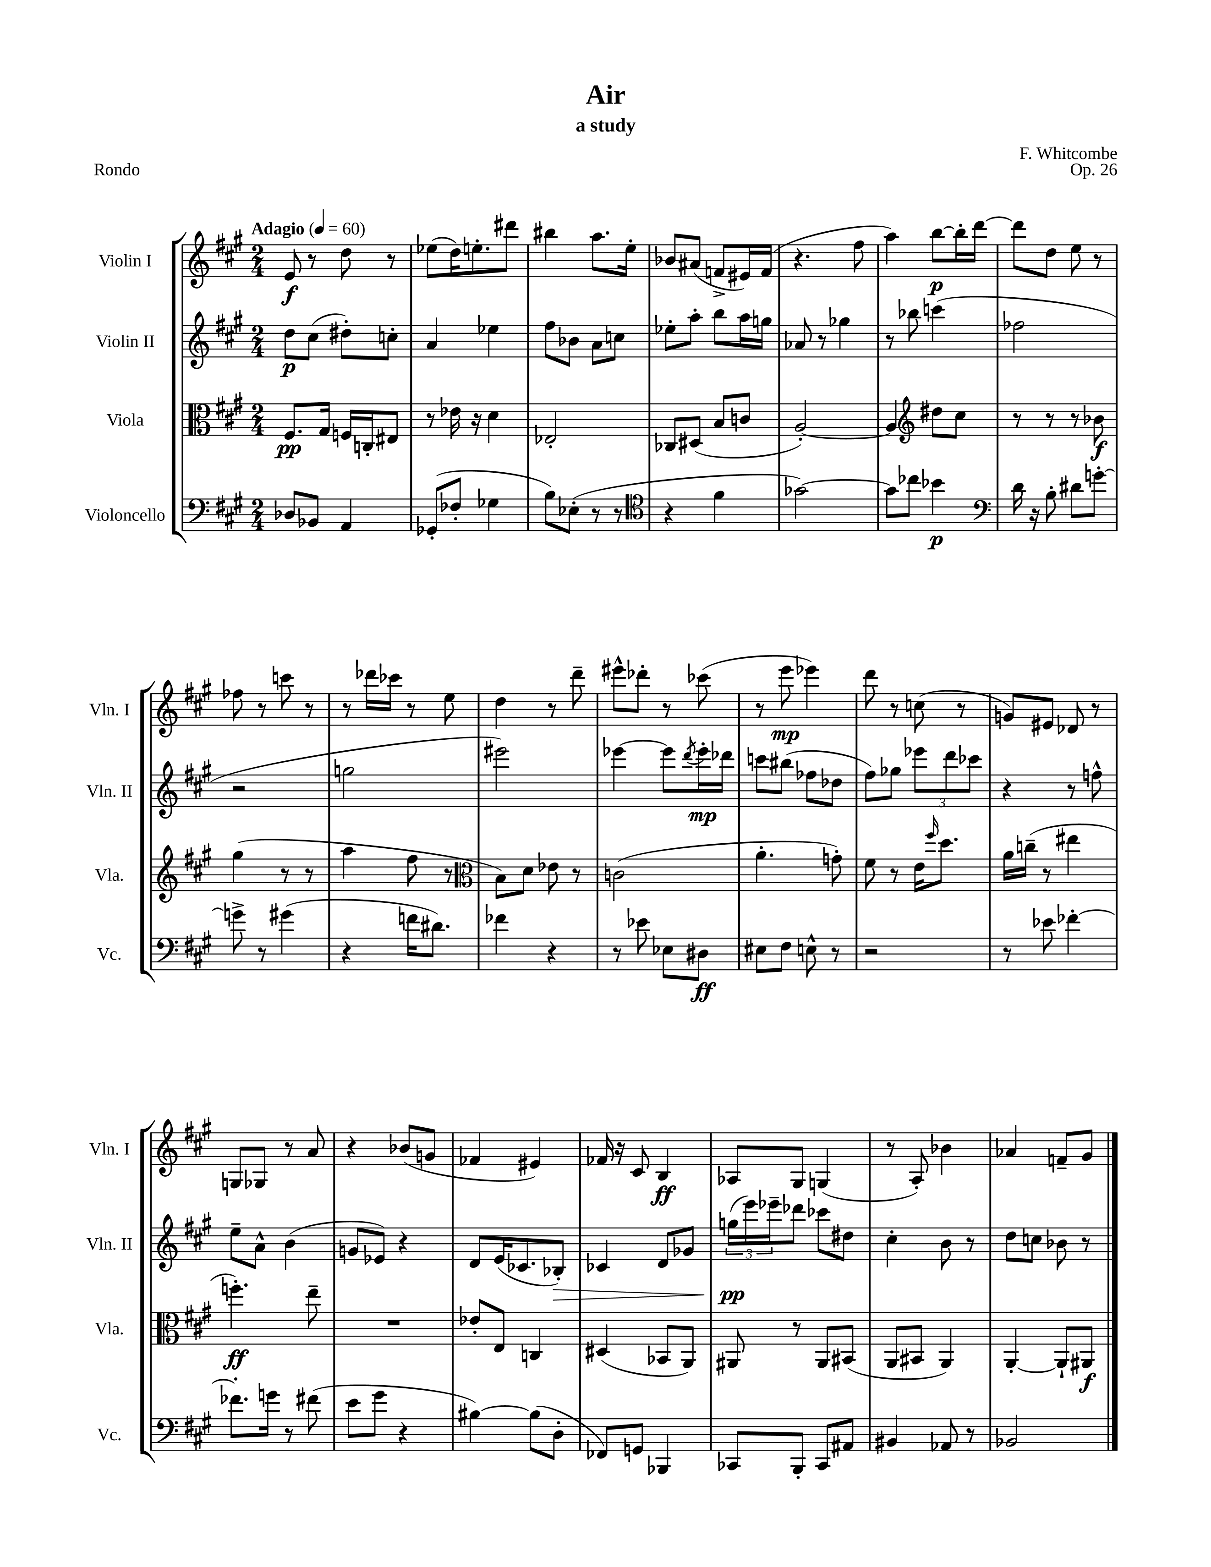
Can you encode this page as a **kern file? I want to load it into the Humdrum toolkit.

**kern	**dynam	**kern	**dynam	**kern	**dynam	**kern	**dynam
*part4	*part4	*part3	*part3	*part2	*part2	*part1	*part1
*staff4	*staff4	*staff3	*staff3	*staff2	*staff2	*staff1	*staff1
*I"Violoncello	*	*I"Viola	*	*I"Violin II	*	*I"Violin I	*
*I'Vc.	*	*I'Vla.	*	*I'Vln. II	*	*I'Vln. I	*
*clefF4	*	*clefC3	*	*clefG2	*	*clefG2	*
*k[f#c#g#]	*	*k[f#c#g#]	*	*k[f#c#g#]	*	*k[f#c#g#]	*
*M2/4	*	*M2/4	*	*M2/4	*	*M2/4	*
*MM60	*	*MM60	*	*MM60	*	*MM60	*
=1	=1	=1	=1	=1	=1	=1	=1
!	!	!	!	!	!	!LO:TX:a:B:t=Adagio	!
8D-X/L	.	8.F#/L	pp	8dd\L	p	8e/	f
8BB-X/J	.	.	.	(8cc#\J	.	8r	.
.	.	16G#/Jk	.	.	.	.	.
4AA/	.	16Fn/LL	.	8dd#X'\L)	.	8dd\	.
.	.	16Cn'/J	.	.	.	.	.
.	.	8E#X/J	.	8ccn'\J	.	8r	.
=2	=2	=2	=2	=2	=2	=2	=2
(8GG-X'/L	.	8r	.	4a/	.	(8ee-X\L	.
8F-X'/J	.	16e-X\	.	.	.	16dd\K)	.
.	.	16r	.	.	.	8.een'\	.
4G-X\	.	4d\	.	4ee-X\	.	.	.
.	.	.	.	.	.	8ddd#X\J	.
=3	=3	=3	=3	=3	=3	=3	=3
8B\L)	.	2E-X'/	.	8ff#\L	.	4bb#X\	.
(8E-X'\J	.	.	.	8b-X\J	.	.	.
8r	.	.	.	8a\L	.	8.aa\L	.
8r	.	.	.	8ccn\J	.	.	.
.	.	.	.	.	.	16ee'\Jk	.
=4	=4	=4	=4	=4	=4	=4	=4
*clefC4	*	*	*	*	*	*	*
4r	.	8C-X/L	.	8ee-X'\L	.	8b-X/L	.
.	.	(8D#X/J	.	8aa'\J	.	(8a#X/J	.
4f#\	.	8B/L	.	8bb\L	.	8fn^/L	.
.	.	8cn/J	.	16aa\L	.	16e#X/L)	.
.	.	.	.	16ggn\JJ	.	(16f/JJ	.
=5	=5	=5	=5	=5	=5	=5	=5
[2g-X\)	.	[2A'/)	.	8a-X/	.	4.r	.
.	.	.	.	8r	.	.	.
.	.	.	.	4gg-X\	.	.	.
.	.	.	.	.	.	8ff#\	.
=6	=6	=6	=6	=6	=6	=6	=6
8g-\L]	.	4A/]	.	8r	.	4aa\)	.
8cc-X\J	.	.	.	8bb-X\	.	.	.
*	*	*clefG2	*	*	*	*	*
4b-X\	p	8dd#X\L	.	(4cccn\	.	[8bb\L	p
.	.	8cc#\J	.	.	.	16bb'\L]	.
.	.	.	.	.	.	[16ddd\JJ	.
=7	=7	=7	=7	=7	=7	=7	=7
*clefF4	*	*	*	*	*	*	*
16d\	.	8r	.	2ff-X\	.	8ddd\L]	.
16r	.	.	.	.	.	.	.
8B'\	.	8r	.	.	.	8dd\J	.
8d#X\L	.	8r	.	.	.	8ee\	.
[8gn'\J	.	8b-X\	f	.	.	8r	.
!!LO:LB:g=z
=8	=8	=8	=8	=8	=8	=8	=8
8gn^\]	.	(4gg#\	.	2r	.	8ff-X\	.
8r	.	.	.	.	.	8r	.
(4g#X\	.	8r	.	.	.	8cccn\	.
.	.	8r	.	.	.	8r	.
=9	=9	=9	=9	=9	=9	=9	=9
4r	.	4aa\	.	2ggn\	.	8r	.
.	.	.	.	.	.	16ddd-X\LL	.
.	.	.	.	.	.	16ccc-X\JJ	.
16fn\KL	.	8ff#\	.	.	.	8r	.
8.d#X\J)	.	.	.	.	.	.	.
.	.	8r	.	.	.	8ee\	.
=10	=10	=10	=10	=10	=10	=10	=10
*	*	*clefC3	*	*	*	*	*
4f-X\	.	8B\L)	.	2eee#X\)	.	4dd\	.
.	.	8d\J	.	.	.	.	.
4r	.	8e-X\	.	.	.	8r	.
.	.	8r	.	.	.	8ddd~\	.
=11	=11	=11	=11	=11	=11	=11	=11
8r	.	(2cn\	.	[4eee-X\	.	8eee#X^^\L	.
8e-X\	.	.	.	.	.	8ddd-X'\J	.
8E-X\L	.	.	.	8eee-\L]	.	8r	.
.	.	.	.	8qddd/	.	.	.
8D#X\J	ff	.	.	16eee-'\L	mp	(8ccc-X\	.
.	.	.	.	16ddd-X\JJ	.	.	.
=12	=12	=12	=12	=12	=12	=12	=12
8E#X\L	.	4.a'\	.	8cccn\L	.	8r	.
8F#\J	.	.	.	(8bb#X\J	.	8eee\	mp
8En^^\	.	.	.	8ff-X\L	.	4eee-X\)	.
8r	.	8gn'\)	.	8dd-X\J	.	.	.
=13	=13	=13	=13	=13	=13	=13	=13
2r	.	8f#\	.	8ff#\L)	.	8ddd\	.
.	.	8r	.	8gg-X\J	.	8r	.
.	.	16e\KL	.	12eee-X\L	.	(8ccn\	.
.	.	16qqff#/	.	.	.	.	.
.	.	8.dd\J	.	.	.	.	.
.	.	.	.	12ddd\	.	.	.
.	.	.	.	.	.	8r	.
.	.	.	.	12ccc-X\J	.	.	.
=14	=14	=14	=14	=14	=14	=14	=14
8r	.	16a\LL	.	4r	.	8gn/L)	.
.	.	(16ccn~\JJ	.	.	.	.	.
8e-X\	.	8r	.	.	.	8e#X/J	.
[4f-X'\	.	4ee#X\	.	8r	.	8d-X/	.
.	.	.	.	8ffn^^\	.	8r	.
!!LO:LB:g=z
=15	=15	=15	=15	=15	=15	=15	=15
8.f-X'\L]	.	4.ffn'\)	ff	8ee~\L	.	8Gn/L	.
.	.	.	.	8a^^\J	.	8G-X/J	.
16gn\Jk	.	.	.	.	.	.	.
8r	.	.	.	(4b\	.	8r	.
(8f#X\	.	8ee~\	.	.	.	8a/	.
=16	=16	=16	=16	=16	=16	=16	=16
8e\L	.	2r	.	8gn/L	.	4r	.
8g#\J	.	.	.	8e-X/J)	.	.	.
4r	.	.	.	4r	.	(8b-X/L	.
.	.	.	.	.	.	8gn/J	.
=17	=17	=17	=17	=17	=17	=17	=17
[4B#X\)	.	8e-X'/L	.	8d/L	.	4f-X/	.
.	.	8E/J	.	(16e/K	.	.	.
.	.	.	.	8.c-X/	.	.	.
(8B#\L]	.	4Cn/	.	.	.	4e#X/)	.
!	!	!	!	!	!LO:HP:b	!	!
8D'\J	.	.	.	8B-X'/J)	>	.	.
=18	=18	=18	=18	=18	=18	=18	=18
8FF-X/L)	.	(4D#X/	.	4c-X/	.	16f-X/	.
.	.	.	.	.	.	16r	.
8GGn/J	.	.	.	.	.	8c#/	.
4BBB-X/	.	8BB-X/L	.	8d/L	.	4B/	ff
.	.	8AA/J)	.	8g-X/J	.	.	.
=19	=19	=19	=19	=19	=19	=19	=19
8CC-X/L	.	8AA#X/	.	(24ggn\LL	pp	8A-X/L	.
.	.	.	.	24eee\)	]	.	.
.	.	.	.	24eee-X~\J	.	.	.
8BBB'/J	.	8r	.	8ddd-X\J	.	8G#/J	.
8CC-/L	.	8AA#/L	.	8ccc-X\L	.	(4Gn/	.
8AA#X/J	.	(8BB#X/J	.	8dd#X\J	.	.	.
=20	=20	=20	=20	=20	=20	=20	=20
4BB#X/	.	8AA/L	.	4cc#'\	.	8r	.
.	.	8BB#X/J	.	.	.	8A'/)	.
8AA-X/	.	4AA/)	.	8b\	.	4b-X\	.
8r	.	.	.	8r	.	.	.
=21	=21	=21	=21	=21	=21	=21	=21
2BB-X/	.	[4AA'/	.	8dd\L	.	4a-X/	.
.	.	.	.	8ccn\J	.	.	.
.	.	8AA`/L]	.	8b-X\	.	8fn~/L	.
.	.	8AA#X/J	f	8r	.	8g#/J	.
==	==	==	==	==	==	==	==
*-	*-	*-	*-	*-	*-	*-	*-
